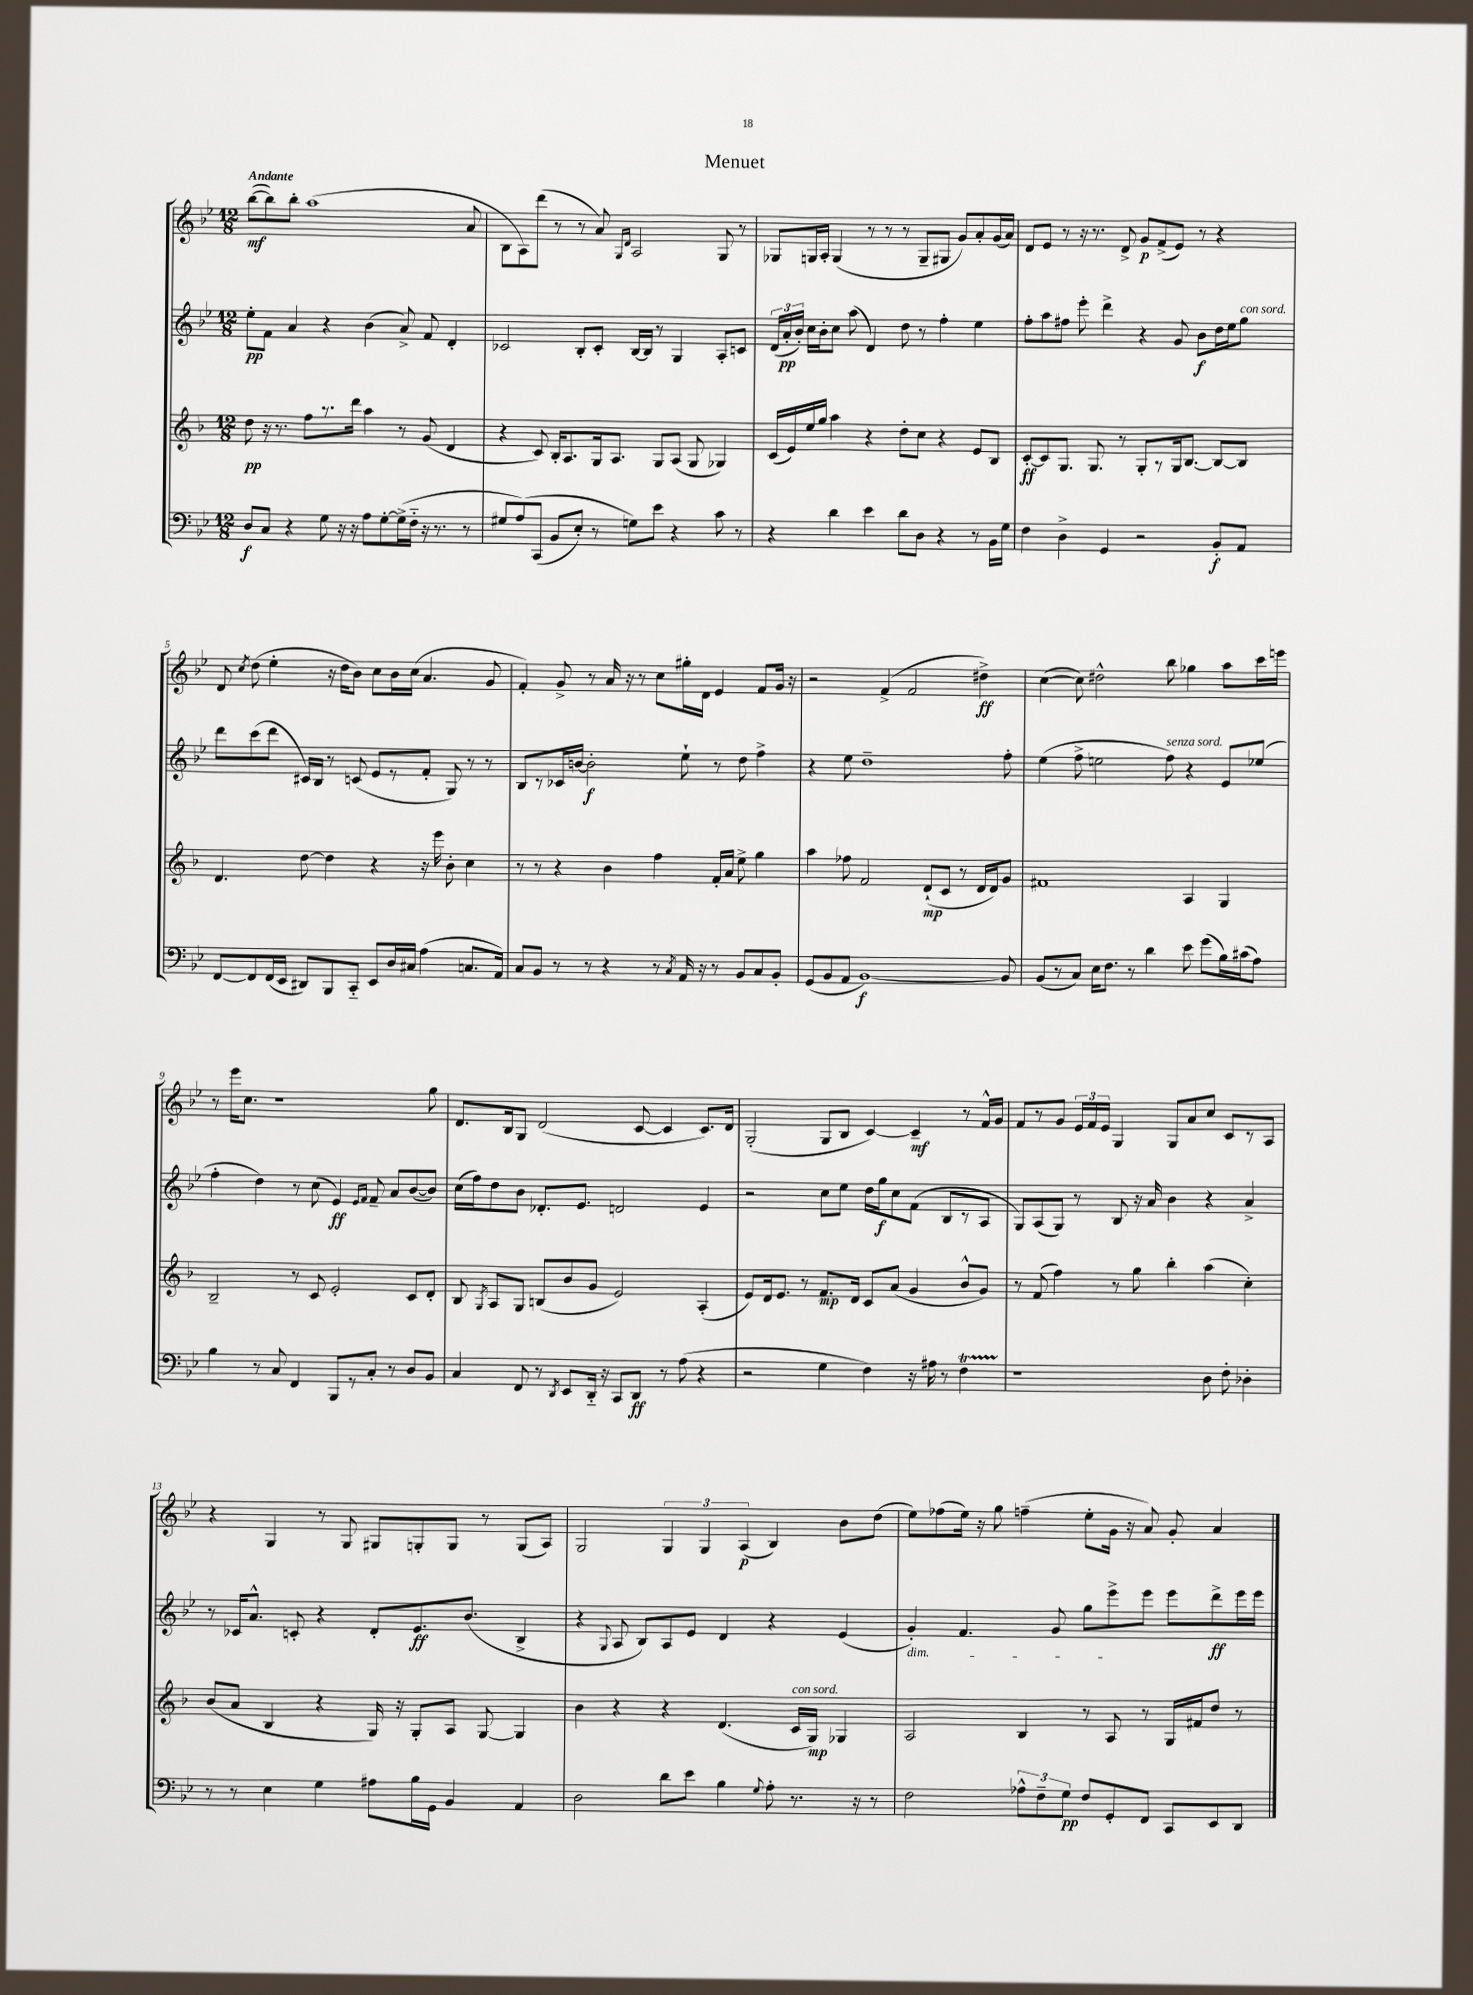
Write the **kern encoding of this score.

**kern	**kern	**kern	**kern
*staff4	*staff3	*staff2	*staff1
*clefF4	*clefG2	*clefG2	*clefG2
*k[b-e-]	*k[b-]	*k[b-e-]	*k[b-e-]
*M12/8	*M12/8	*M12/8	*M12/8
8D/L	8dd\	8ee-'\L	([8bb-\L
8C/J	16r	8f\J	8bb-\])
.	8.r	.	.
4r	.	4a/	8bb-'\J
.	8ff\L	.	(1aa
8G\	8.r	4r	.
16r	.	.	.
16r	16ddd\Jk	.	.
8A\L	4aa\	(4b-\	.
[8G'\	.	.	.
(16G^\]L	8r	8a^/)	.
16F'~\JJ	.	.	.
16r	(8g/	8f/	.
8.r	.	.	.
.	4d/	4d'/	.
8r	.	.	8a/
=	=	=	=
8G#/L	4r	2c-/	8B-\L
&(8A/)	.	.	8A\)
(8CC/J	8c/)	.	(8ddd\J
8BB-/L	16B-'/LK	.	8r
.	8.A/	.	.
8E-'/J)	.	8B-'/L	8r
8r	16G/k	8c-'/J	8a/)
.	8.A/J	.	.
.	.	.	16qqG/LL
.	.	.	16qqd/JJ
8G\L&)	.	[16B-/LL	2A/
.	.	16B-/]JJ	.
8e-\J	8G/L	8r	.
4r	(8A/J	4G/	.
.	8G/	.	.
8c\	4G-/)	8A'/L	8G/
8r	.	8c/J	8r
=	=	=	=
4r	(16c/LL	(24d/LL	8G-/L
.	.	24a'/	.
.	16e/)	.	.
.	.	24b-'/JJ)	.
.	16ee/	16cc\LL	16G/L
.	16gg/JJ	16b-'\J	16A'/JJ
4d\	4aa\	8cc\J	(4G/
.	.	(8aa\	.
4e-\	4r	4d/)	8r
.	.	.	8r
8d\L	8dd'\L	8dd\	8r
8D\J	8cc\J	8r	8G~/L
4r	4r	4ff'\	8G#/J
.	.	.	8g/L)
8r	8e/L	4ee-\	8a'/
16BB-\LL	8B-/J	.	(16g/L
16G\JJ	.	.	16a/JJ)
=	=	=	=
4F\	[8c'/L	8ff'\L	8d/L
.	8c/]	8aa\	8e-/J
4D^\	8.G/J	8ff#\J	8r
.	.	8eee-'\	16r
.	8.G/	.	8.r
4GG/	.	4ddd^\	.
.	8r	.	8d^/
2r	8G'/L	4r	8g/L
.	8r	.	(8f^/
.	16G/k	8g/	8e-/J)
.	[8.B-/J	.	.
.	.	8b-\L	8r
8BB-'/L	8B-/_L	16dd\L	4r
.	.	16ee-\J	.
8AA/J	8B-/]J	8gg\J	.
=	=	=	=
[8FF/L	4.d/	8ddd\L	8d/
.	.	.	8qcc/
8FF/]	.	(8ccc\	(8dd\
(16FF/L	.	8ddd\J	4ee-'\
16EE-/JJ	.	.	.
8DD#/L)	[8dd\	16c#/LL)	.
.	.	16B-/JJ	.
8BBB-/	4dd\]	8r	16r
.	.	.	16dd\LK
8CC'~/J	.	(8c/	8b-\J)
8EE-/L	4r	8e-/L	8cc\L
16D/L	.	8r	16b-\L
16C#/JJ	.	.	(16cc\JJ
(4A\	16r	8f'/J	4.a/
.	16eee\	.	.
.	8b-'\	8G/)	.
8.C/L	4cc\	8r	.
.	.	8r	8g/
16AA/Jk)	.	.	.
=	=	=	=
8C/L	8r	8B-/L	4f'/)
8BB-/J	8r	8r	.
8r	4r	16c-/L	8g^/
.	.	[16b/JJ	.
8r	.	2b'\]	8r
4r	4b-\	.	16a/
.	.	.	16r
.	.	.	8r
8r	4ff\	.	8cc\L
8qC/	.	.	.
16AA/	.	8ee-`\	16gg#'\L
16r	.	.	16d\JJ
8r	16f'/LL	8r	4e-/
.	16a/JJ	.	.
8BB-/L	8ee^\	8dd\	.
8C/	4gg\	4ff^\	8f/L
8BB-'/J	.	.	16g/Jk
.	.	.	16r
=	=	=	=
(8GG/L	4aa\	4r	2r
8BB-/	.	.	.
8AA/J	8ff-\	8ee-\	.
[1BB-)	2f/	1dd~	.
.	.	.	(4f^/
.	.	.	2f/
.	(8d`/L	.	.
.	8c/J	.	.
.	8r	.	.
.	16d/LL	.	4dd#^\)
.	16d/J)	.	.
8BB-/]	8g/J	8ff'\	.
=	=	=	=
(8BB-/L	1f#	(4ee-\	([4cc\
8r	.	.	.
8C/J)	.	8ff^\	8cc\])
16E-\LK	.	2ee\	2dd#^^\
8.F\J	.	.	.
8r	.	.	.
4d\	.	.	.
.	.	8ff\)	8bb-\
8e-\	4A/	4r	4gg-\
(8g\L	.	.	.
16B-\L)	4G/	8e-/L	8aa\L
(16c#\J	.	.	.
8A\J)	.	(8ee-/J	16ccc\L
.	.	.	16eee\JJ
=	=	=	=
4B-\	2B-~/	4ff'\	8r
.	.	.	16eee-\LK
.	.	.	8.cc\J
8r	.	4dd\)	.
8C/	.	.	1r
4FF/	8r	8r	.
.	8c/	(8cc\	.
8BBB-/L	2e'/	4e-/)	.
8r	.	.	.
.	.	16qqe-/LL	.
.	.	16qqf/JJ	.
8C'/J	.	8f~/	.
8r	.	8a/L	.
8D/L	8c/L	([8b-/	.
8BB-/J	8d'/J	8b-/]J)	8gg\
=	=	=	=
4C/	8B-/	(16cc\LL	8.d/L
.	.	16ff\J)	.
.	8qG/	.	.
.	8A/L	8dd\	.
.	.	.	16B-/k
8FF/	8G/J	8b-\J	8G/J
8r	(8B/L	8.d-'/L	(2d/
8qDD/	.	.	.
8EE-/L	8b-/	.	.
.	.	8.e-/J	.
16DD'~/Jk	8g/J	.	.
16r	.	.	.
8CC/L	2e/)	2d/	.
8DD/J	.	.	[8c/
8r	.	.	4c/]
(8A\	.	.	.
4r	(4A'/	4e-/	8.c/L)
.	.	.	16d/Jk
=	=	=	=
2r	8e/L)	2r	(2G'/
.	16d/k	.	.
.	8.e/J	.	.
.	8r	.	.
4G\	8.f/L	8cc\L	8G/L
.	.	8ee-\J	8B-/J
.	16d/Jk	.	.
4F\)	8c/L	16dd\LL	[4c/)
.	.	16gg\J	.
.	(8a/J	8cc\	.
16r	4g/	(8f\J	4c~/]
16A#\	.	.	.
8r	.	8B-/L	.
4F\	8b-^^/L	8r	8r
.	8g/J)	8A/J	16f^^/LL
.	.	.	16g/JJ
=	=	=	=
1r	8r	8G/L)	8f/L
.	(8f/	(8A/	8r
.	4ff\)	8G/J)	8g/J
.	.	8r	24e-/LL
.	.	.	24f/
.	.	.	24e-/JJ
.	8r	8B-/	4G/
.	8gg\	16r	.
.	.	16a/	.
.	4bb-'\	4b-\	8G/L
.	.	.	8a/
8D\	(4aa\	4r	8cc/J
8F'\	.	.	8c/L
4D-'\	4cc'\)	4a^/	8r
.	.	.	8A/J
=	=	=	=
8r	(8b-/L	8r	4r
8r	8a/J	16c-/LK	.
.	.	8.a^^/J	.
4E-\	4B-/	.	4G/
.	.	8c'/	.
4G\	4r	4r	8r
.	.	.	8G/
8A#\L	16G/)	8d'/L	8G#/L
.	16r	.	.
16B-\L	8G'/L	8.e-/	8G'/
16GG\JJ	.	.	.
4BB-/	8A/J	.	8G/J
.	.	(8.b-/J	.
.	[8G/	.	8r
4AA/	4G/]	4B-^/	(8G/L
.	.	.	8A/J)
=	=	=	=
2D\	4b-\	4r	2G/
.	.	8qqG/	.
.	4r	8A/	.
.	.	8B-/L)	.
8d\L	4r	8A/	6G/
8e-\J	.	8e-/J	.
.	.	.	6G/
4B-\	(4.d/	4d/	.
.	.	.	(6A/
8qqG/	.	.	.
8A'\	.	4r	4B-/)
8.r	16c/LL	.	.
.	16G/JJ)	.	.
.	4G-/	(4e-/	8b-\L
16r	.	.	.
8r	.	.	(8dd\J
=	=	=	=
2F\	2A/	4g'/)	8ee-\L)
.	.	.	(8ff-\
.	.	4.f/	16ee-\Jk)
.	.	.	16r
.	.	.	8gg\
12A-^^\L	4B-/	.	(4ff~\
12F~\	.	.	.
.	.	8g/	.
12G\J	.	.	.
8F/L	8r	8gg\L	8ee-'\L
8GG'/	8A/	8eee-^\	16g\Jk
.	.	.	16r
8FF/J	8r	8eee-\J	8a/)
8CC/L	16G/LL	8eee-\L	8g'/
.	16f#/J	.	.
8EE-/	8dd/J	8ddd^\	4a/
8DD/J	8r	16eee-\L	.
.	.	16eee-\JJ	.
==	==	==	==
*-	*-	*-	*-
